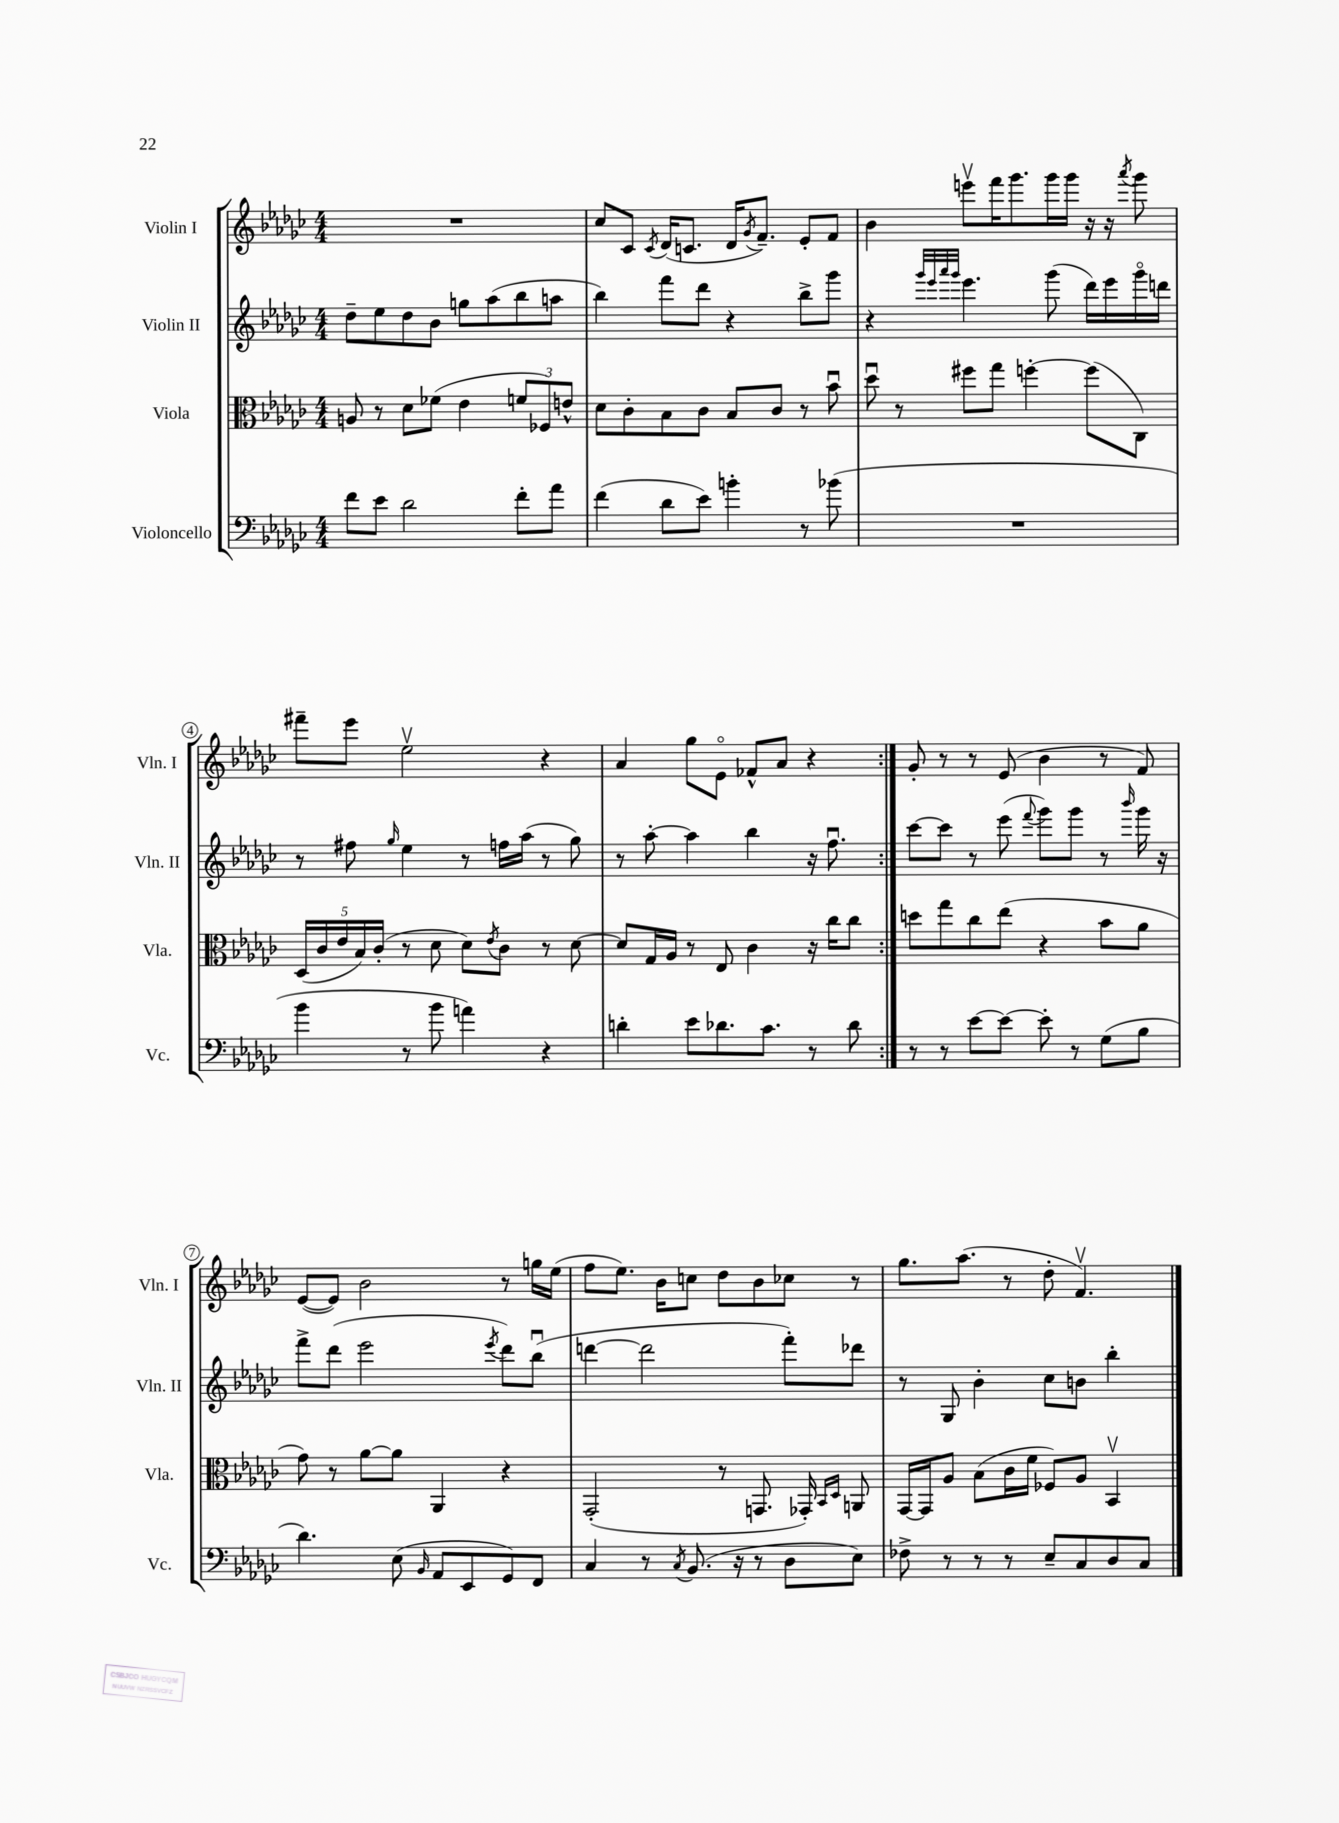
<<
\new StaffGroup <<
\new Staff = "s0" \with { instrumentName = "Violin I" shortInstrumentName = "Vln. I" } {
    \clef treble \key ges \major \numericTimeSignature \time 4/4
    \repeat volta 2 { R1 |
    ces''8 ces'8 \acciaccatura { ces'8 } des'16( c'8. des'16 \acciaccatura { ges'8 } f'8.--) ees'8-. f'8 |
    bes'4 e'''8\upbow f'''16 ges'''8. ges'''16 ges'''16 r16 r16 \acciaccatura { aes'''8 } ges'''8 |
    fis'''8-- ees'''8 ees''2\upbow r4 |
    aes'4 ges''8 ees'8\flageolet fes'8-^ aes'8 r4 | }
    ges'8-. r8 r8 ees'8( bes'4 r8 f'8) |
    ees'8~( ees'8) bes'2 r8 g''16 ees''16( |
    f''8 ees''8.) bes'16 c''8 des''8 bes'8 ces''8 r8 |
    ges''8. aes''8.( r8 des''8-. f'4.\upbow) \bar "|." |
}
\new Staff = "s1" \with { instrumentName = "Violin II" shortInstrumentName = "Vln. II" } {
    \clef treble \key ges \major \numericTimeSignature \time 4/4
    \repeat volta 2 { des''8-- ees''8 des''8 bes'8 g''8 aes''8( bes''8 a''8 |
    bes''4) f'''8 des'''8 r4 bes''8-> ges'''8 |
    r4 \grace { ges'''32 ees'''32 aes'''32 ges'''32 } ees'''4. ges'''8( des'''16) ees'''16 ges'''16\flageolet d'''16 |
    r8 fis''8 \grace { ges''16 } ees''4 r8 f''16 aes''16( r8 ges''8) |
    r8 aes''8~-. aes''4 bes''4 r16 f''8.\downbow | }
    ces'''8~ ces'''8 r8 ees'''8( \appoggiatura { f'''8 } ges'''8) ges'''8 r8 \grace { bes'''16 } ges'''16 r16 |
    f'''8-> des'''8( ees'''2 \acciaccatura { ees'''8 } des'''8) bes''8\downbow( |
    d'''4~ d'''2 f'''8-.) des'''8 |
    r8 ges8 bes'4-. ces''8 b'8 bes''4-. \bar "|." |
}
\new Staff = "s2" \with { instrumentName = "Viola" shortInstrumentName = "Vla." } {
    \clef alto \key ges \major \numericTimeSignature \time 4/4
    \repeat volta 2 { a8 r8 des'8 fes'8( ees'4 \tuplet 3/2 { f'8 fes8) e'8-^ } |
    des'8 ces'8-. bes8 ces'8 bes8 ces'8 r8 bes'8\downbow |
    des''8\downbow r8 fis''8 ges''8 f''4~-. f''8( ces8) |
    \tuplet 5/4 { des16( ces'16 ees'16 bes16) ces'16-.( } r8 des'8 des'8) \acciaccatura { ees'8 } ces'8 r8 des'8~ |
    des'8 ges16 aes16 r8 ees8 ces'4 r16 ces''16 ces''8 | }
    d''8 ges''8 ces''8 ees''8( r4 bes'8 aes'8 |
    ges'8) r8 aes'8~ aes'8 aes,4 r4 |
    ges,2-.( r8 g,8. ges,16-.) \grace { bes,16 des16 } a,8 |
    ges,16~ ges,16 aes8 bes8( ces'16 f'16 fes8) aes8 bes,4\upbow \bar "|." |
}
\new Staff = "s3" \with { instrumentName = "Violoncello" shortInstrumentName = "Vc." } {
    \clef bass \key ges \major \numericTimeSignature \time 4/4
    \repeat volta 2 { f'8 ees'8 des'2 f'8-. aes'8 |
    f'4( des'8 ees'8) b'4-. r8 bes'8( |
    R1 |
    bes'4 r8 bes'8 a'4) r4 |
    d'4-. ees'8 des'8. ces'8. r8 des'8 | }
    r8 r8 ees'8~ ees'8~ ees'8-. r8 ges8( bes8 |
    des'4.) ees8( \grace { bes,16 } aes,8 ees,8 ges,8) f,8 |
    ces4 r8 \acciaccatura { ces8 } bes,8.( r16 r8 des8 ees8) |
    fes8-> r8 r8 r8 ees8-- ces8 des8 ces8 \bar "|." |
}
>>
>>
\layout { \context { \Score \override BarNumber.stencil = #(make-stencil-circler 0.1 0.3 ly:text-interface::print) } }
